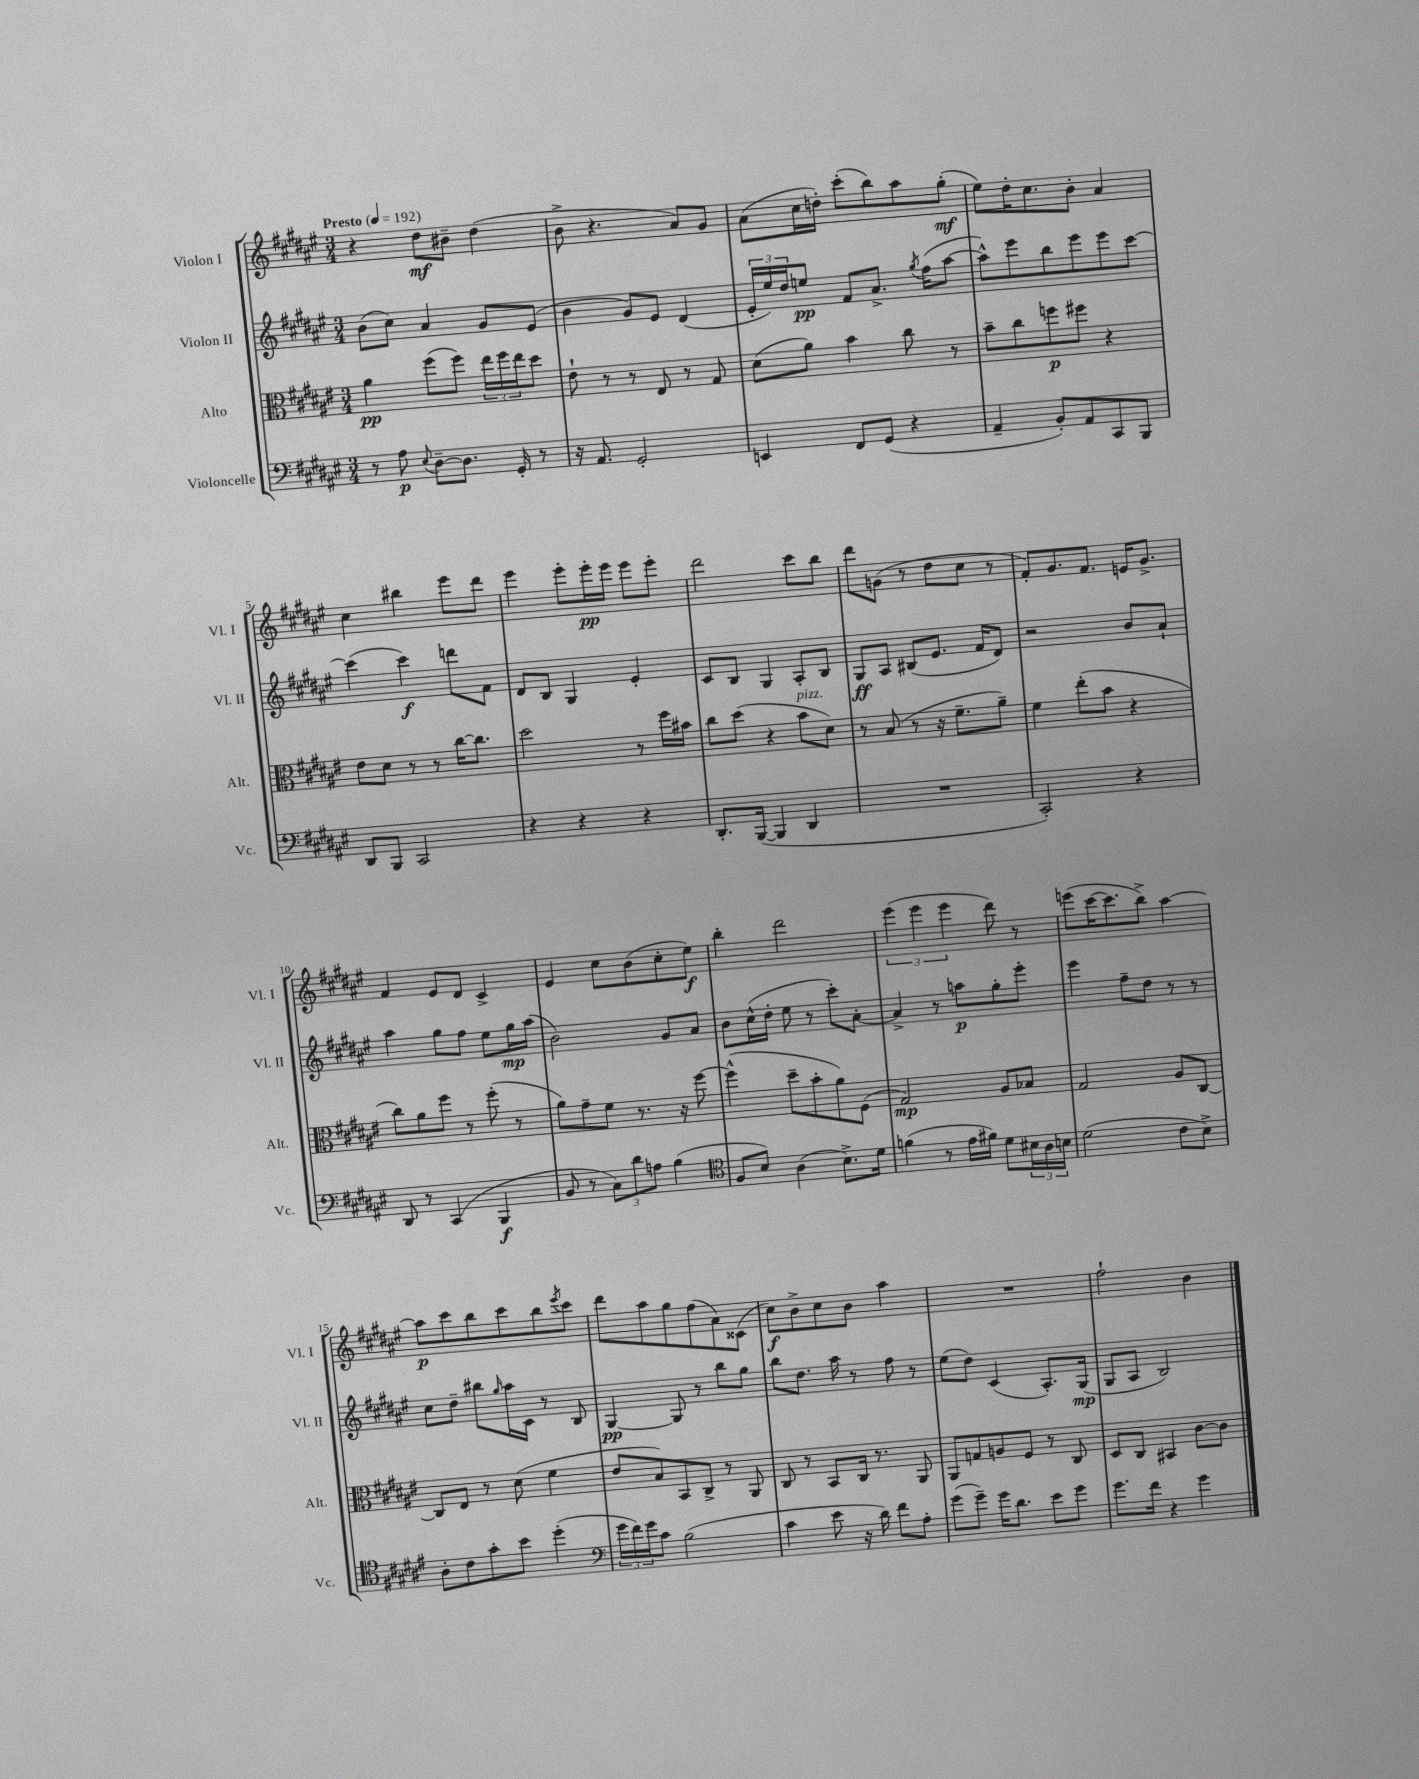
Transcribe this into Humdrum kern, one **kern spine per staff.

**kern	**dynam	**kern	**dynam	**kern	**dynam	**kern	**dynam
*part4	*part4	*part3	*part3	*part2	*part2	*part1	*part1
*staff4	*staff4	*staff3	*staff3	*staff2	*staff2	*staff1	*staff1
*I"Violoncelle	*	*I"Alto	*	*I"Violon II	*	*I"Violon I	*
*I'Vc.	*	*I'Alt.	*	*I'Vl. II	*	*I'Vl. I	*
*clefF4	*	*clefC3	*	*clefG2	*	*clefG2	*
*k[f#c#g#d#a#e#]	*	*k[f#c#g#d#a#e#]	*	*k[f#c#g#d#a#e#]	*	*k[f#c#g#d#a#e#]	*
*M3/4	*	*M3/4	*	*M3/4	*	*M3/4	*
*MM192	*	*MM192	*	*MM192	*	*MM192	*
=1	=1	=1	=1	=1	=1	=1	=1
!	!	!	!	!	!	!LO:TX:a:B:t=Presto	!
8r	.	4a#\	pp	(8b\L	.	4r	.
8A#\	p	.	.	8cc#\J)	.	.	.
8qqE#/	.	.	.	.	.	.	.
[8D#~\L	.	(8ff#\L	.	4a#/	.	8dd#\L	mf
8.D#\J]	.	8ff#\J)	.	.	.	8b#X~\J	.
.	.	24ee#\LL	.	8g#/L	.	(4dd#\	.
.	.	24ff#\	.	.	.	.	.
16GG#'/	.	.	.	.	.	.	.
.	.	24ee#\J	.	.	.	.	.
8r	.	8dd#\J	.	(8e#/J	.	.	.
=2	=2	=2	=2	=2	=2	=2	=2
16r	.	8e#`\	.	4b\	.	8b^\	.
8.AA#/	.	.	.	.	.	.	.
.	.	8r	.	.	.	4.r	.
2GG#'/	.	8r	.	8g#/L)	.	.	.
.	.	8E#/	.	8e#/J	.	.	.
.	.	8r	.	(4d#/	.	8a#/L)	.
.	.	8G#/	.	.	.	8g#/J	.
=3	=3	=3	=3	=3	=3	=3	=3
4EEn/	.	(8d#\L	.	24e#'/LL	.	(8a#\L	.
.	.	.	.	24ee#/)	.	.	.
.	.	.	.	24dd#/J	.	.	.
.	.	8a#\J)	.	8een/J	pp	16cc#\L	.
.	.	.	.	.	.	16ddn'\JJ)	.
8FF#/L	.	4b\	.	8f#/L	.	(8ccc#'\L	.
(8GG#/J	.	.	.	8.a#^/J	.	8bb\)	.
4r	.	8cc#\	.	.	.	8aa#\	.
.	.	.	.	8qgg#/	.	.	.
.	.	.	.	(16ff#\KL	.	.	.
.	.	8r	.	[8aa#\J	.	(8gg#'\J	mf
=4	=4	=4	=4	=4	=4	=4	=4
4AA#~/	.	8b~\L	.	8aa#^^\L])	.	8ee#\L)	.
.	.	8cc#\	.	8eee#\	.	16dd#'\K	.
.	.	.	.	.	.	8.cc#\	.
8BB'/L)	.	8ffn\	p	8bb\	.	.	.
8AA#/	.	8ff#X\J	.	8eee#\	.	8b'\J	.
8CC#/	.	4r	.	8eee#\	.	4a#/	.
8BBB/J	.	.	.	[8ccc#\J	.	.	.
!!LO:LB:g=z
=5	=5	=5	=5	=5	=5	=5	=5
8DD#/L	.	8e#\L	.	(4ccc#\]	.	4cc#\	.
8BBB/J	.	8d#\J	.	.	.	.	.
2CC#/	.	8r	.	4ccc#\)	f	4bb#X\	.
.	.	8r	.	.	.	.	.
.	.	[16cc#\KL	.	8dddn\L	.	8eee#\L	.
.	.	8.cc#\J]	.	.	.	.	.
.	.	.	.	8f#\J	.	8ddd#\J	.
=6	=6	=6	=6	=6	=6	=6	=6
4r	.	2dd#\	.	8d#/L	.	4eee#\	.
.	.	.	.	8B/J	.	.	.
4r	.	.	.	4G#/	.	8eee#'\L	.
.	.	.	.	.	.	16eee#'\L	pp
.	.	.	.	.	.	16eee#\JJ	.
4r	.	8r	.	4e#'/	.	8eee#\L	.
.	.	16ff#\LL	.	.	.	8eee#'\J	.
.	.	16b#X\JJ	.	.	.	.	.
=7	=7	=7	=7	=7	=7	=7	=7
8.DD#'/L	.	8cc#\L	.	8c#/L	.	2ddd#\	.
.	.	(8dd#\J	.	8B/J	.	.	.
([16BBB/Jk	.	.	.	.	.	.	.
4BBB/]	.	4r	.	4G#/	.	.	.
!	!	!LO:TX:a:i:t=pizz.	!	!	!	!	!
4DD#/	.	8b\L	.	8A#'/L	.	8ccc#\L	.
.	.	8d#\J)	.	8B/J	.	8bb\J	.
=8	=8	=8	=8	=8	=8	=8	=8
2.r	.	8r	.	8G#/L	ff	8ddd#\L	.
.	.	(8B/	.	8A#/J	.	(8gn\J	.
.	.	8r	.	(8B#X/L	.	8r	.
.	.	16r	.	8.e#/J	.	8dd#\L	.
.	.	8.f#~\L	.	.	.	.	.
.	.	.	.	.	.	8cc#\J	.
.	.	.	.	16f#/KL	.	.	.
.	.	8a#~\J)	.	8d#/J)	.	8r	.
=9	=9	=9	=9	=9	=9	=9	=9
2CC#'/)	.	4f#\	.	2r	.	8f#'/L)	.
.	.	.	.	.	.	8.g#/	.
.	.	(8ee#'\L	.	.	.	.	.
.	.	.	.	.	.	8.f#/J	.
.	.	8b\J	.	.	.	.	.
4r	.	4r	.	8b/L	.	16en/KL	.
.	.	.	.	.	.	8.g#^/J	.
.	.	.	.	8a#`/J	.	.	.
!!LO:LB:g=z
=10	=10	=10	=10	=10	=10	=10	=10
8DD#/	.	8cc#\L)	.	4aa#\	.	4f#/	.
8r	.	8a#\	.	.	.	.	.
(4CC#/	.	8ff#\J	.	8gg#\L	.	8e#/L	.
.	.	8r	.	8ff#\J	.	8d#/J	.
4BBB/	f	(8ff#'\	.	8ee#\L	.	4c#^/	.
.	.	8r	.	16gg#\L	mp	.	.
.	.	.	.	(16aa#\JJ	.	.	.
=11	=11	=11	=11	=11	=11	=11	=11
8BB/	.	8a#\L)	.	2b\)	.	4e#/	.
8r	.	8g#~\	.	.	.	.	.
12C#\L)	.	8f#\J	.	.	.	8cc#\L	.
12d#\	.	.	.	.	.	.	.
.	.	8.r	.	.	.	(8b\	.
12An\J	.	.	.	.	.	.	.
(4B\	.	.	.	8g#/L	.	8cc#'\	.
.	.	16r	.	.	.	.	.
.	.	[8ff#\	.	8a#/J	.	8ee#\J)	f
=12	=12	=12	=12	=12	=12	=12	=12
*clefC4	*	*	*	*	*	*	*
8F#/L	.	(4ff#^^\]	.	8b\L	.	4bb'\	.
8B/J)	.	.	.	(16cc#^^\L	.	.	.
.	.	.	.	16dd#'\JJ	.	.	.
(4A#\	.	8dd#~\L	.	8ee#\	.	2ddd#\	.
.	.	8b'\	.	8r	.	.	.
8.B^\L)	.	8a#\)	.	8ccc#'\L)	.	.	.
.	.	(8F#\J	.	[8a#'\J	.	.	.
16d#\Jk	.	.	.	.	.	.	.
=13	=13	=13	=13	=13	=13	=13	=13
(4fn\	.	2G#/)	mp	4a#^/]	.	(6eee#\	.
.	.	.	.	.	.	6eee#\	.
8r	.	.	.	8r	.	.	.
.	.	.	.	.	.	6eee#\	.
16e#\LL	.	.	.	8aan\L	p	.	.
16f#X\JJ)	.	.	.	.	.	.	.
8d#\L	.	8A#/L	.	8gg#'\	.	8ddd#\)	.
24B#X\L	.	8B-X/J	.	8eee#'\J	.	8r	.
24A#\	.	.	.	.	.	.	.
24Bn\JJ	.	.	.	.	.	.	.
=14	=14	=14	=14	=14	=14	=14	=14
(2d#\	.	2G#/	.	4eee#\	.	(8eeen\L	.
.	.	.	.	.	.	[16ccc#\K	.
.	.	.	.	.	.	8.ccc#\]	.
.	.	.	.	8ff#~\L	.	.	.
.	.	.	.	8dd#\J	.	8bb^\J)	.
8c#\L	.	8A#/L	.	8r	.	[4aa#\	.
8B^\J)	.	[8C#/J	.	8r	.	.	.
!!LO:LB:g=z
=15	=15	=15	=15	=15	=15	=15	=15
8A#'\L	.	8C#/L]	.	8cc#\L	.	8aa#\L]	p
8c#\	.	8E#/J	.	8dd#~\J	.	8ccc#\	.
8g#'\	.	8r	.	8bb#X\L	.	8bb\	.
.	.	.	.	16qqgg#/	.	.	.
8b\J	.	(8d#\	.	16aa#\L	.	8ccc#\	.
.	.	.	.	16c#\JJ	.	.	.
(4dd#'\	.	4f#\	.	8r	.	8bb\	.
.	.	.	.	.	.	8qeee#/	.
.	.	.	.	8B/	.	8ccc#\J	.
=16	=16	=16	=16	=16	=16	=16	=16
*clefF4	*	*	*	*	*	*	*
24g#\LL	.	8e#/L	.	[4G#/	pp	8ddd#\L	.
24f#\)	.	.	.	.	.	.	.
24g#\J	.	.	.	.	.	.	.
8c#\J	.	8B/)	.	.	.	8aa#\	.
(2B\	.	8BB/	.	8G#/]	.	8gg#\	.
.	.	8C#^/J	.	8r	.	(8ff#\	.
.	.	8r	.	8bb\L	.	8a#\)	.
.	.	8AA#/	.	8gg#\J	.	(8c##X\J	.
=17	=17	=17	=17	=17	=17	=17	=17
4c#\	.	8C#/	.	8bb\L	.	8cc#\L)	f
.	.	8r	.	8.dd#\J	.	8b^\	.
8e#\	.	8BB/L	.	.	.	8cc#\	.
.	.	.	.	16aa#\	.	.	.
16r	.	16C#/Jk	.	8r	.	8b\J	.
16d#\)	.	8.r	.	.	.	.	.
8f#\L	.	.	.	8ff#\	.	4aa#\	.
8A#'\J	.	8AA#/	.	8r	.	.	.
=18	=18	=18	=18	=18	=18	=18	=18
(8g#\L	.	8AA#/L	.	(8ee#\L	.	2.r	.
8g#~\J)	.	8Gn/	.	8dd#\J)	.	.	.
16g#\KL	.	8An/	.	(4c#/	.	.	.
8.d#\J	.	.	.	.	.	.	.
.	.	8F#/J	.	.	.	.	.
8e#\L	.	8r	.	8.A#'/L)	.	.	.
8g#\J	.	8C#/	.	.	.	.	.
.	.	.	.	(16G#/Jk	mp	.	.
=19	=19	=19	=19	=19	=19	=19	=19
8.g#\L	.	8D#/L	.	8G#/L	.	2ff#`\	.
.	.	8C#/J	.	8A#/J	.	.	.
16f#\Jk	.	.	.	.	.	.	.
4r	.	4BB#X/	.	2B/)	.	.	.
4g#\	.	[8c#\L	.	.	.	4b\	.
.	.	8c#\J]	.	.	.	.	.
==	==	==	==	==	==	==	==
*-	*-	*-	*-	*-	*-	*-	*-
